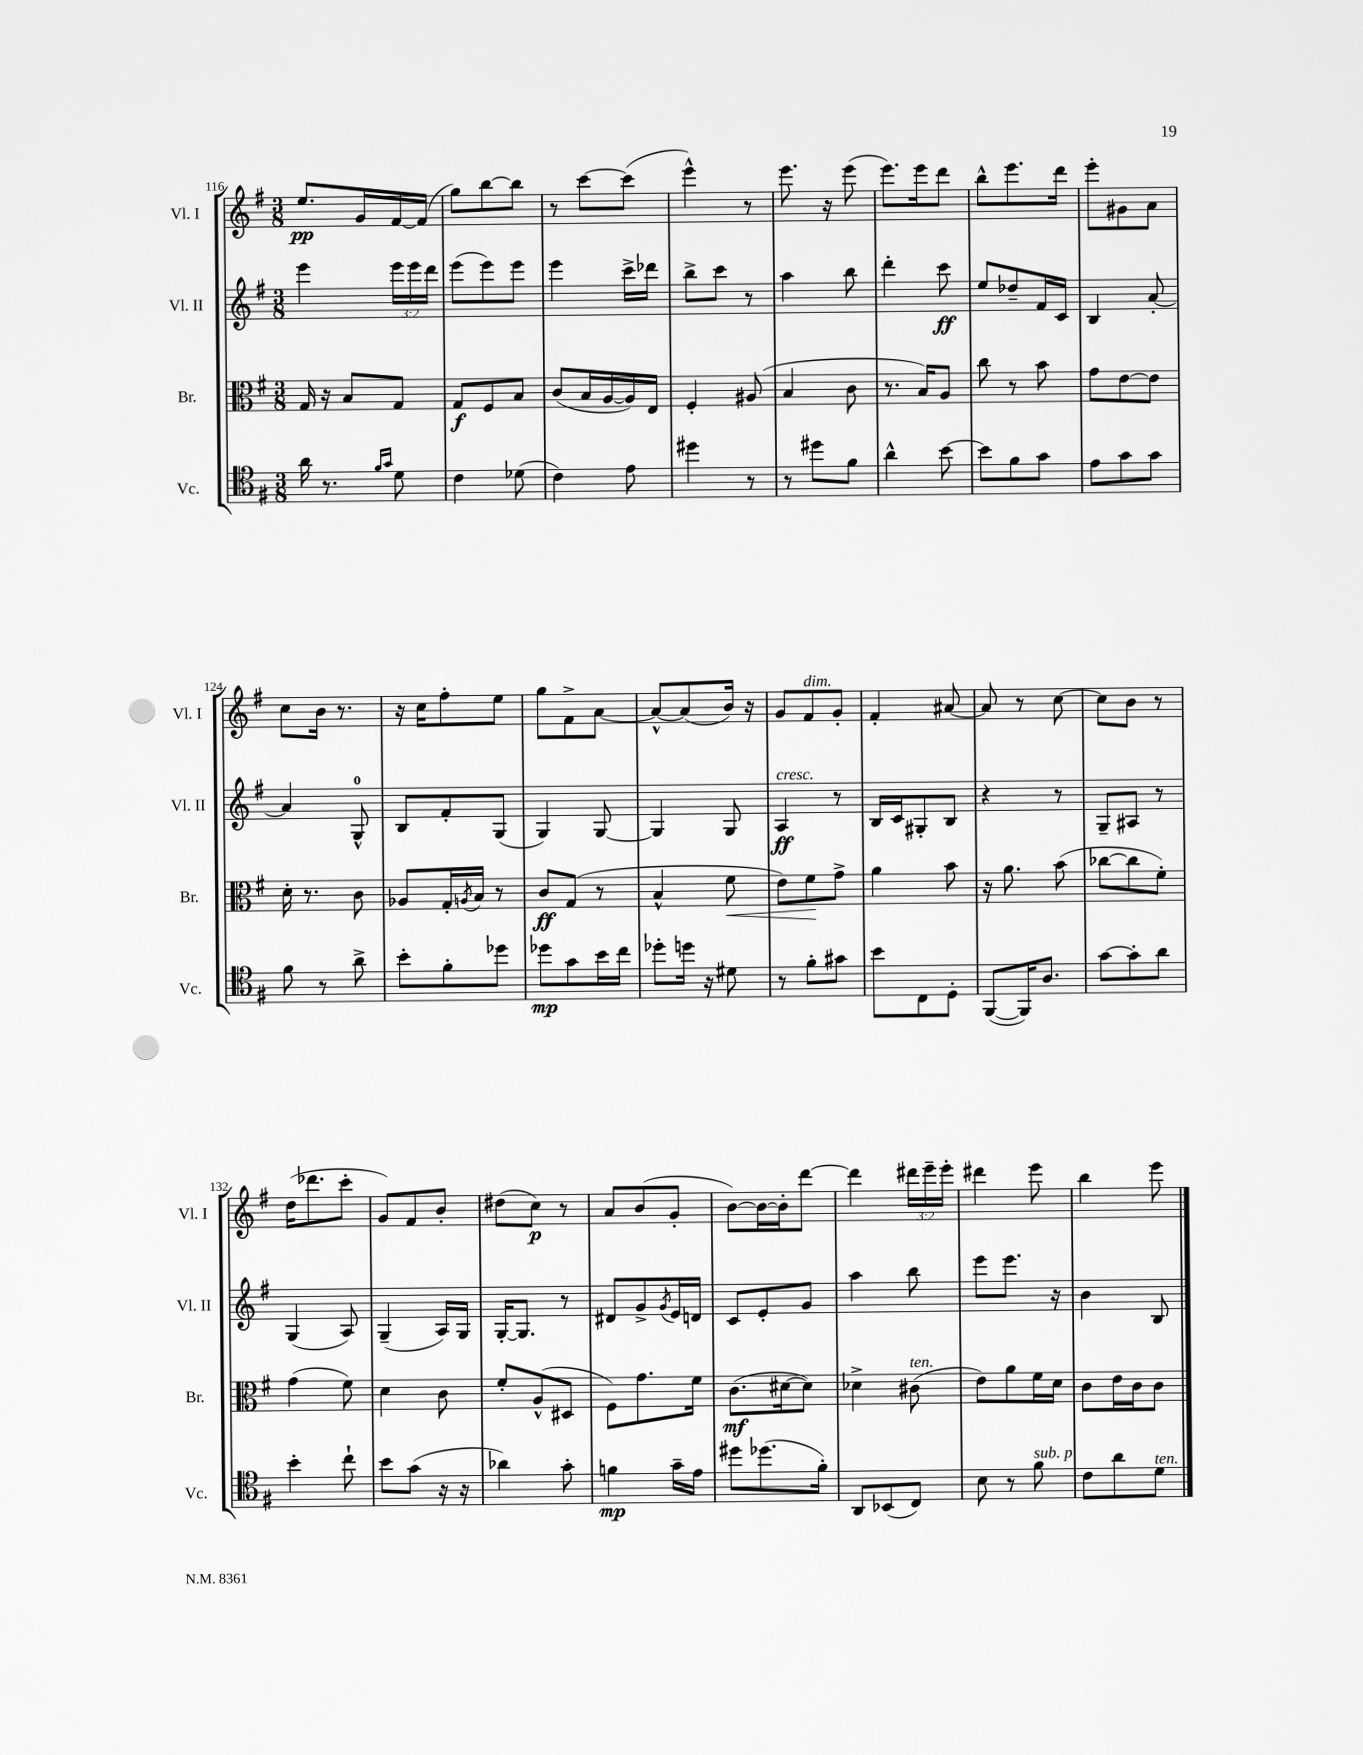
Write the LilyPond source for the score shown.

<<
\new StaffGroup <<
\new Staff = "s0" \with { instrumentName = "Vl. I" shortInstrumentName = "Vl. I" } {
    \clef treble \key g \major \numericTimeSignature \time 3/8 \override Staff.TupletNumber.text = #tuplet-number::calc-fraction-text
    e''8.\pp g'16 fis'16~ fis'16( |
    g''8) b''8~ b''8 |
    r8 c'''8~ c'''8( |
    e'''4-^) r8 |
    e'''8. r16 e'''8( |
    e'''8.) e'''16 d'''8 |
    b''8-^ e'''8. d'''16 |
    e'''8-. gis'8 a'8 |
    c''8 b'16 r8. |
    r16 c''16 fis''8-. e''8 |
    g''8 fis'8-> a'8~ |
    a'8~-^ a'8( b'16) r16 |
    g'8 fis'8^\markup { \italic "dim." } g'8-. |
    fis'4-. ais'8~ |
    ais'8 r8 c''8~ |
    c''8 b'8 r8 |
    d''16( des'''8. c'''8-. |
    g'8) fis'8 b'8-. |
    dis''8( c''8\p) r8 |
    a'8 b'8( g'8-. |
    b'8~) b'16~ b'16-. d'''8~ |
    d'''4 \tuplet 3/2 { dis'''16 e'''16-- e'''16-. } |
    dis'''4 e'''8 |
    b''4 e'''8 \bar "|." |
}
\new Staff = "s1" \with { instrumentName = "Vl. II" shortInstrumentName = "Vl. II" } {
    \clef treble \key g \major \numericTimeSignature \time 3/8 \override Staff.TupletNumber.text = #tuplet-number::calc-fraction-text
    e'''4 \tuplet 3/2 { e'''16 e'''16 d'''16 } |
    e'''8( e'''8) e'''8 |
    e'''4 c'''16-> des'''16 |
    b''8-> c'''8 r8 |
    a''4 b''8 |
    d'''4-. c'''8\ff |
    e''8 des''8-- fis'16 c'16 |
    b4 a'8~-. |
    a'4 g8-0-^ |
    b8 fis'8-. g8( |
    g4) g8~ |
    g4 g8 |
    a4\ff^\markup { \italic "cresc." } r8 |
    b16 c'16 gis8-. b8 |
    r4 r8 |
    g8-- ais8 r8 |
    g4( a8) |
    g4--( a16) g16 |
    g16~-. g8. r8 |
    dis'8 g'8-> \acciaccatura { g'8 } e'16 d'16 |
    c'8 e'8-. g'8 |
    a''4 b''8 |
    e'''8 e'''8. r16 |
    b'4 b8 \bar "|." |
}
\new Staff = "s2" \with { instrumentName = "Br." shortInstrumentName = "Br." } {
    \clef alto \key g \major \numericTimeSignature \time 3/8
    g16 r16 b8 g8 |
    g8\f fis8 b8 |
    c'8( b16 a16~ a16) e16 |
    fis4-. ais8( |
    b4 c'8 |
    r8. b16) a8 |
    c''8 r8 b'8 |
    g'8 e'8~ e'8 |
    d'16-. r8. c'8 |
    aes8 g16-. \acciaccatura { a8 } b16 r8 |
    c'8\ff g8( r8 |
    b4-^ fis'8\< |
    e'8) fis'8\! g'8-> |
    a'4 b'8 |
    r16 a'8. b'8( |
    ces''8~ ces''8 fis'8-.) |
    g'4( fis'8) |
    d'4 c'8 |
    fis'8-. a8-^( dis8 |
    fis8) g'8. fis'16 |
    c'8.\mf( dis'16~ dis'8) |
    des'4-> cis'8^\markup { \italic "ten." }( |
    e'8) a'8 fis'16 d'16 |
    c'8 e'16 c'16 c'8 \bar "|." |
}
\new Staff = "s3" \with { instrumentName = "Vc." shortInstrumentName = "Vc." } {
    \clef tenor \key g \major \numericTimeSignature \time 3/8
    a'16 r8. \grace { fis'16 g'16 } d'8 |
    c'4 des'8( |
    c'4) e'8 |
    dis''4 r8 |
    r8 dis''8 fis'8 |
    a'4-^ b'8~ |
    b'8 fis'8 g'8 |
    e'8 g'8 g'8 |
    fis'8 r8 a'8-> |
    b'8-. fis'8-. des''8 |
    des''8\mp g'8 b'16 c''16 |
    des''8-. d''16 r16 dis'8 |
    r8 fis'8-. gis'8 |
    b'8 c8 d8-. |
    fis,8~( fis,16) a8. |
    g'8~ g'8-. a'8 |
    b'4-. c''8-! |
    b'8 g'8( r16 r16 |
    aes'4) g'8-. |
    f'4\mp g'16-- e'16 |
    dis''8 des''8.( fis'16-.) |
    a,8 bes,8( c8) |
    b8 r8 fis'8^\markup { \italic "sub. p" } |
    c'8 a'8 d'8^\markup { \italic "ten." } \bar "|." |
}
>>
>>
\layout { \context { \Score currentBarNumber = #116 } }
